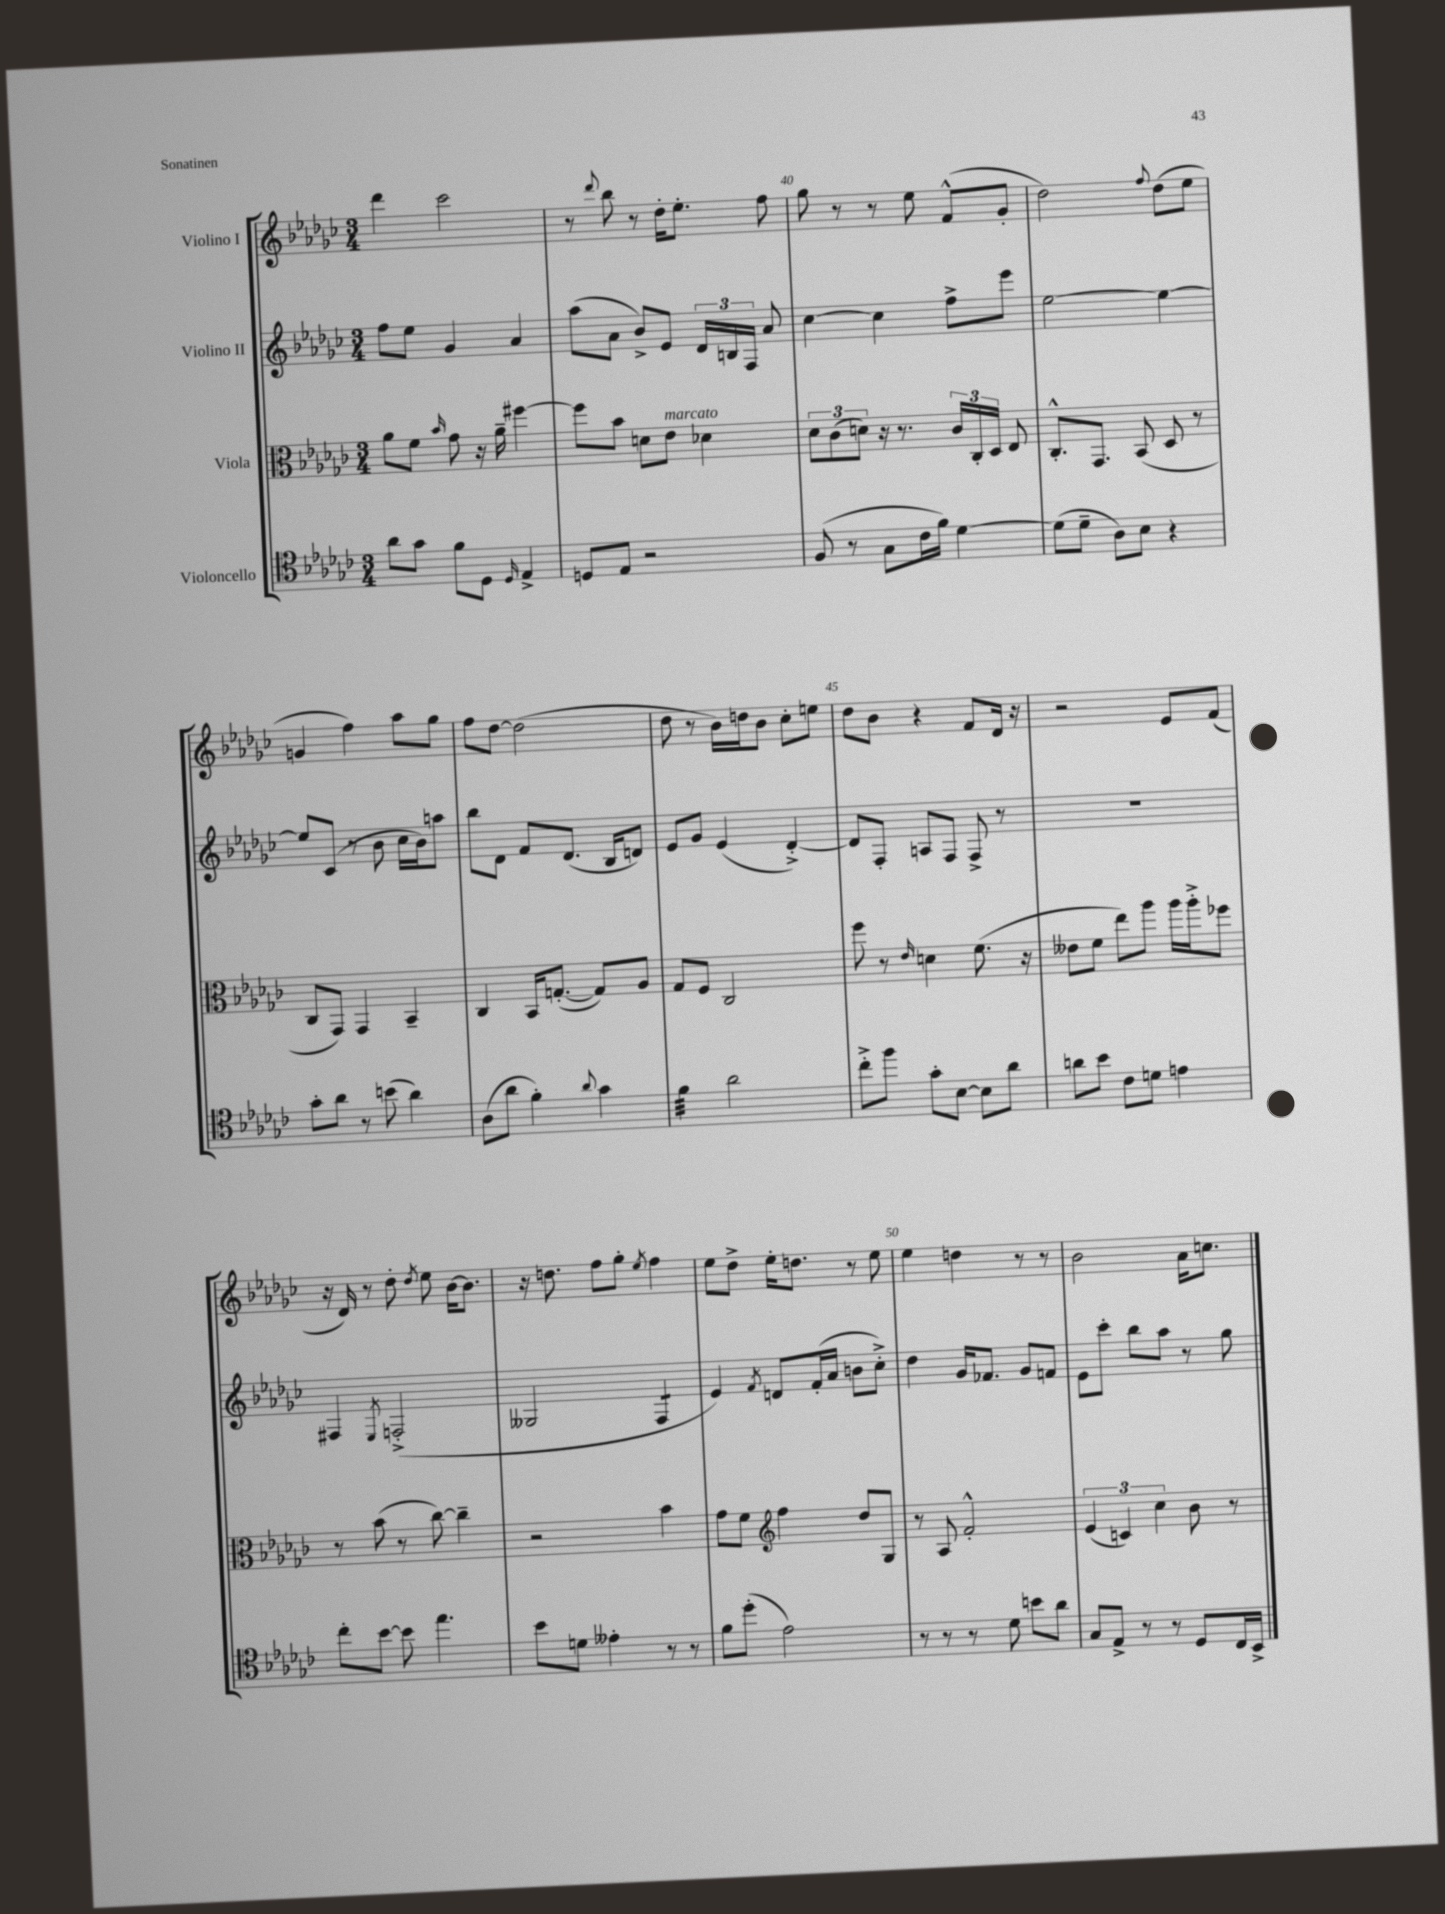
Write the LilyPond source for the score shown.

<<
\new StaffGroup <<
\new Staff = "s0" \with { instrumentName = "Violino I" } {
    \clef treble \key ges \major \numericTimeSignature \time 3/4
    \autoBeamOff des'''4 ces'''2 |
    r8 \appoggiatura { des'''8 } bes''8 r8 des''16[-. ees''8.]-. f''8 |
    ges''8 r8 r8 ees''8 f'8[-^( ges'8]-. |
    des''2) \appoggiatura { f''8 } des''8[( ees''8] |
    g'4 f''4) aes''8[ ges''8] |
    f''8[ des''8]~ des''2( |
    des''8 r8 bes'16[) d''16 bes'8] ces''8[-. e''8] |
    des''8[ bes'8] r4 f'8[ des'16] r16 |
    r2 ees'8[ f'8]( |
    r16 des'16) r8 des''8-. \acciaccatura { des''8 } ees''8 bes'16[~ bes'8.] |
    r16 d''8. f''8[ ges''8]-. \acciaccatura { ees''8 } f''4 |
    ees''8[ des''8]-> ees''16[-. d''8.] r8 ees''8 |
    ees''4 d''4 r8 r8 |
    bes'2 aes'16[ c''8.] \bar "|." |
}
\new Staff = "s1" \with { instrumentName = "Violino II" } {
    \clef treble \key ges \major \numericTimeSignature \time 3/4
    \autoBeamOff f''8[ ees''8] ges'4 aes'4 |
    aes''8[( aes'8] bes'8[->) ees'8] \tuplet 3/2 { des'16[ b16 f16] } aes'8 |
    ces''4~ ces''4 f''8[-> ees'''8] |
    ees''2~ ees''4~ |
    ees''8[ ces'8]( r8 bes'8 ces''16[ bes'16) a''8] |
    bes''8[ des'8] f'8[ des'8.]( bes16[ d'8]) |
    ees'8[ ges'8] ees'4( des'4~-.->) |
    des'8[ f8]-. a8[ f8] f8-> r8 |
    R2. |
    fis4 \acciaccatura { ees8 } f2-.->( |
    geses2 f4:8 |
    ees'4) \acciaccatura { f'8 } d'8[ f'16-.( aes'16] b'8[ ces''8]-.->) |
    des''4 ges'16[ fes'8.] ges'8[ f'8] |
    ees'8[ ces'''8]-. bes''8[ aes''8] r8 ges''8 \bar "|." |
}
\new Staff = "s2" \with { instrumentName = "Viola" } {
    \clef alto \key ges \major \numericTimeSignature \time 3/4
    \autoBeamOff aes'8[ f'8] \grace { bes'16 } ges'8 r16 aes'16-- fis''4~ |
    fis''8[ bes'8] d'8[ ees'8]^\markup { \italic "marcato" } des'4 |
    \tuplet 3/2 { des'8[ ces'8( d'8]) } r16 r8. \tuplet 3/2 { ces'16[ ces16-. des16] } ees8 |
    ces8.[-.-^ ges,8.] bes,8( des8 r8 |
    ces8[ ges,8]) ges,4 bes,4-- |
    ces4 bes,16[ g8.]~-.( g8[) aes8] |
    ges8[ f8] ces2 |
    f''8 r8 \grace { ees'16 } d'4 f'8.( r16 |
    eeses'8[ f'8] ees''8[) aes''8] aes''16[ aes''16-.-> fes''8] |
    r8 bes'8( r8 ces''8~) ces''4-- |
    r2 bes'4 |
    ges'8[ f'8] \clef treble f''4 des''8[ ges8] |
    r8 aes8 f'2-.-^ |
    \tuplet 3/2 { ees'4( c'4) ces''4 } bes'8 r8 \bar "|." |
}
\new Staff = "s3" \with { instrumentName = "Violoncello" } {
    \clef tenor \key ges \major \numericTimeSignature \time 3/4
    \autoBeamOff aes'8[ ges'8] f'8[ des8] \grace { des16 } ees4-> |
    d8[ ees8] r2 |
    f8( r8 ges8[ ces'16 f'16]) des'4~ |
    des'8[( des'8]-- aes8[) bes8] r4 |
    ges'8[-. aes'8] r8 b'8( aes'4) |
    aes8[( aes'8] f'4-.) \appoggiatura { aes'8 } ges'4 |
    f'4:32 aes'2 |
    ces''8[-.-> f''8] ges'8[-. bes8]~ bes8[ aes'8] |
    a'8[ bes'8] ces'8[ d'8] e'4 |
    ces''8[-. bes'8]~ bes'8 ees''4. |
    bes'8[ d'8] eeses'4-. r8 r8 |
    f'8[ des''8]-.( ees'2) |
    r8 r8 r8 des'8 b'8[ aes'8] |
    ges8[ ees8]-> r8 r8 des8[ ces16 bes,16]-> \bar "|." |
}
>>
>>
\layout { \context { \Score currentBarNumber = #38 \override BarNumber.break-visibility = ##(#f #t #t) barNumberVisibility = #(every-nth-bar-number-visible 5) } }
